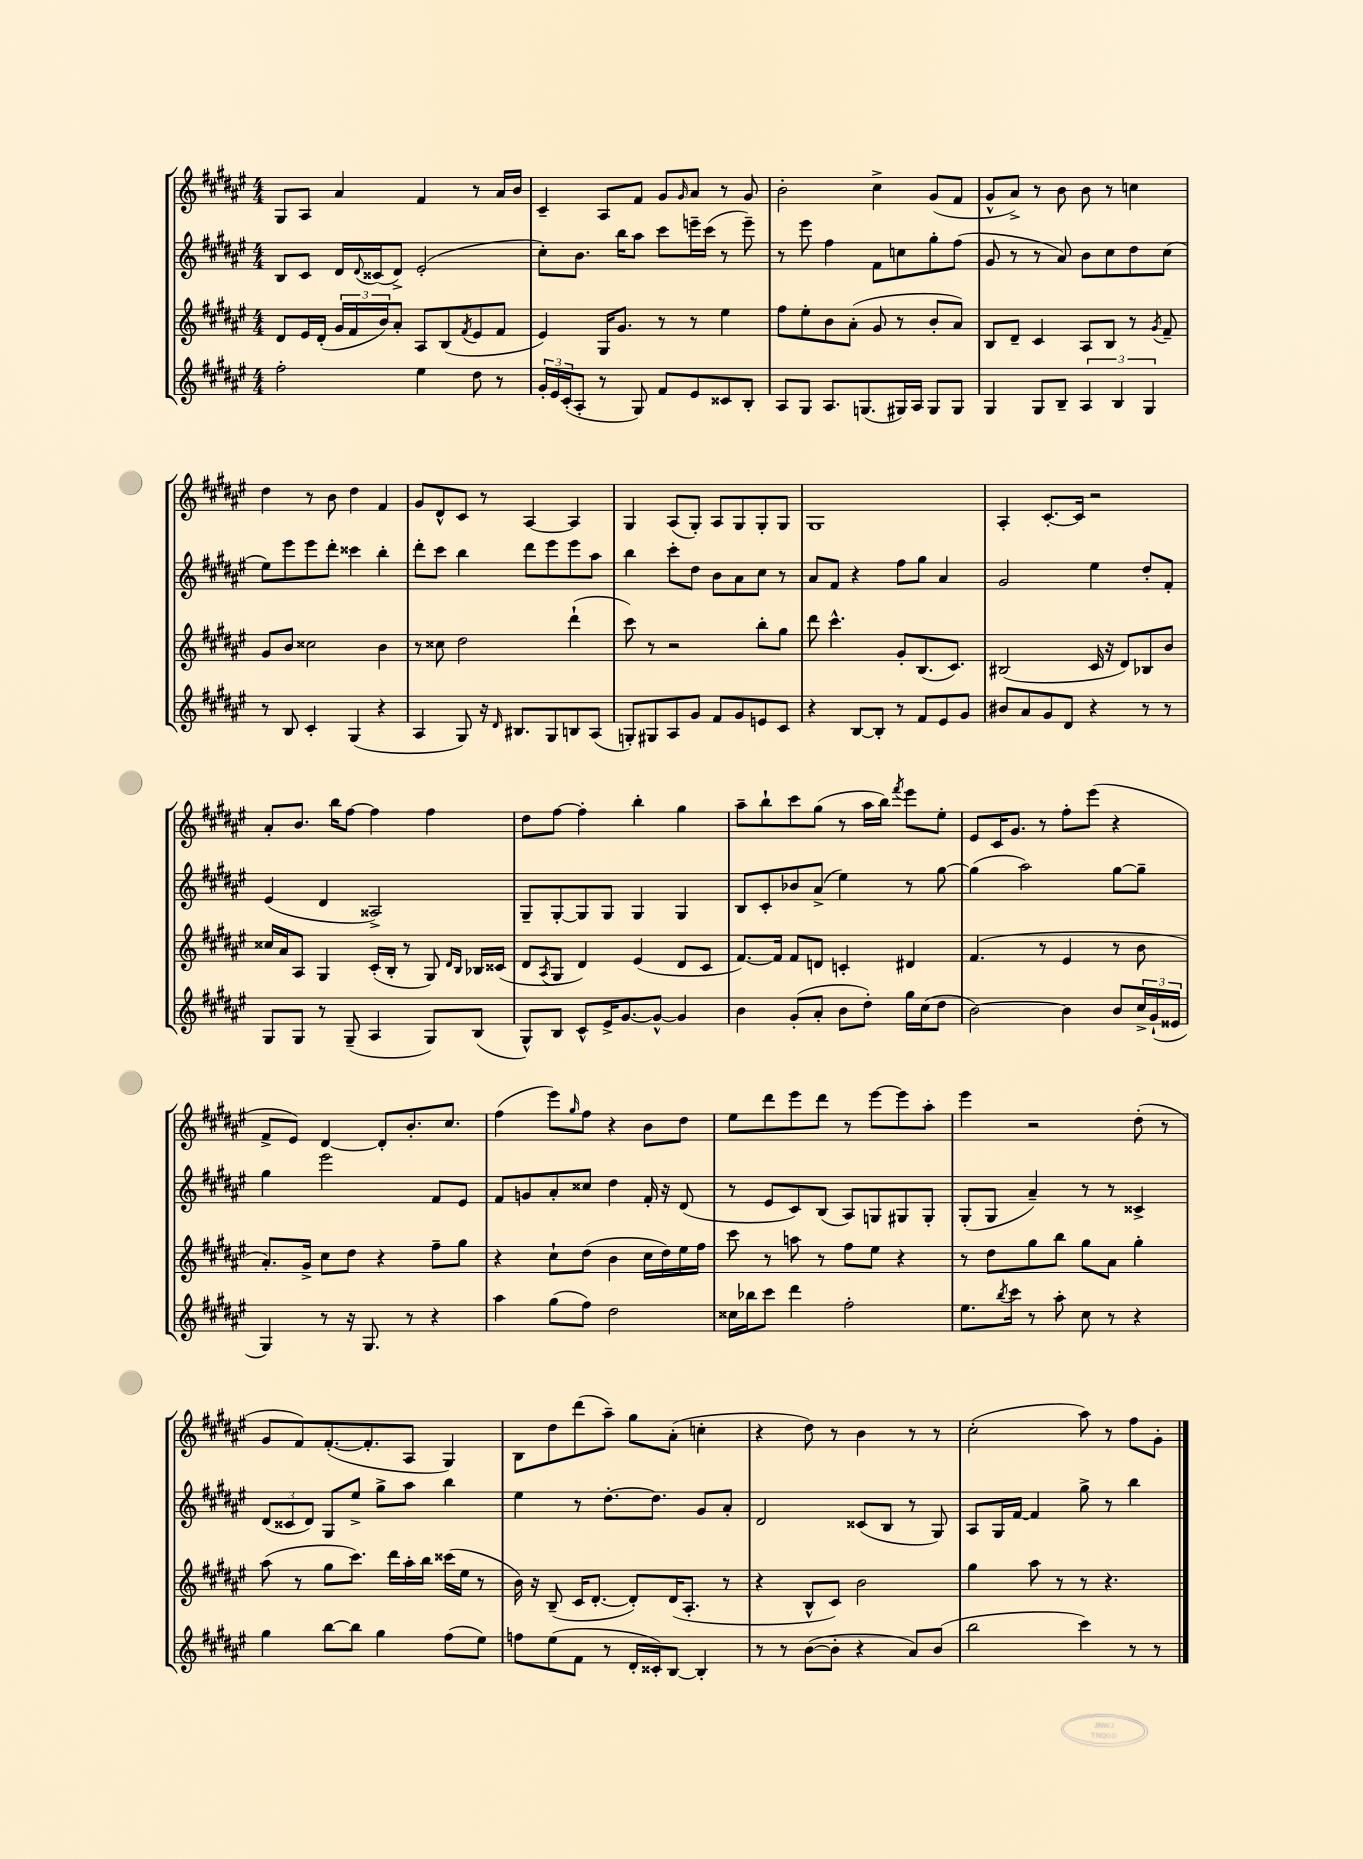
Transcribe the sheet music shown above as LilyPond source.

<<
\new StaffGroup <<
\new Staff = "s0" {
    \clef treble \key fis \major \numericTimeSignature \time 4/4
    gis8 ais8 ais'4 fis'4 r8 ais'16 b'16 |
    cis'4-- ais8 fis'8 gis'8 \grace { gis'16 } ais'8 r8 gis'8 |
    b'2-. cis''4-> gis'8( fis'8 |
    gis'8-^ ais'8->) r8 b'8 b'8 r8 c''4 |
    dis''4 r8 b'8 dis''4 fis'4 |
    gis'8 dis'8-^ cis'8 r8 ais4~ ais4 |
    gis4 ais8( gis8-.) ais8 gis8 gis8-. gis8 |
    gis1 |
    ais4-. cis'8.~-. cis'16 r2 |
    ais'8-. b'8. b''16 fis''8~ fis''4 fis''4 |
    dis''8 fis''8~ fis''4-. b''4-. gis''4 |
    ais''8-- b''8-! cis'''8 gis''8( r8 ais''16 b''16) \acciaccatura { fis'''8 } eis'''8 eis''8-. |
    eis'8 cis'16 gis'8. r8 fis''8-. eis'''8( r4 |
    fis'8-> eis'8) dis'4~ dis'8-. b'8.-. cis''8. |
    fis''4( eis'''8) \grace { gis''16 } fis''8 r4 b'8 dis''8 |
    eis''8 dis'''8 eis'''8 dis'''8 r8 eis'''8~ eis'''8 ais''8-. |
    eis'''4 r2 dis''8-.( r8 |
    gis'8 fis'8) fis'8.~-.( fis'8.-. ais8 gis4) |
    b8 dis''8 dis'''8( ais''8--) gis''8 ais'8-.( c''4-. |
    r4 dis''8) r8 b'4 r8 r8 |
    cis''2-.( ais''8) r8 fis''8 gis'8-. \bar "|." |
}
\new Staff = "s1" {
    \clef treble \key fis \major \numericTimeSignature \time 4/4
    b8 cis'8 dis'16 \appoggiatura { dis'8 } cisis'16( dis'8->) eis'2-.( |
    cis''8-.) b'8. b''16 ais''8 cis'''8 e'''16-- cis'''16( r8 e'''8--) |
    r8 eis'''8 fis''4 fis'8 c''8 gis''8-. fis''8( |
    gis'8 r8 r8 ais'8) b'8 cis''8 dis''8 cis''8( |
    eis''8) eis'''8 eis'''8 dis'''8-. cisis'''4 b''4-. |
    dis'''8-. cis'''8 b''4 dis'''8 eis'''8 eis'''8 ais''8 |
    b''4 cis'''8-. dis''8 b'8 ais'8 cis''8 r8 |
    ais'8 fis'8 r4 fis''8 gis''8 ais'4 |
    gis'2 eis''4 dis''8-. fis'8-. |
    eis'4( dis'4 aisis2->) |
    gis8-- gis8~-. gis8 gis8 gis4 gis4 |
    b8 cis'8-. bes'8 ais'8->( eis''4) r8 gis''8~ |
    gis''4( ais''2) gis''8~ gis''8-- |
    gis''4 eis'''2 fis'8 eis'8 |
    fis'8 g'8 ais'8-. cisis''8 dis''4 fis'16-. r16 dis'8( |
    r8 eis'8 cis'8) b8( ais8) g8 gis8 gis8-. |
    gis8-.( gis8 ais'4--) r8 r8 cisis'4-> |
    \tuplet 3/2 { dis'8( cisis'8 dis'8) } gis8 eis''8-> gis''8-> ais''8 b''4 |
    eis''4 r8 dis''8.~-. dis''8. gis'8 ais'8-. |
    dis'2 cisis'8( b8 r8 gis8) |
    ais8 gis16 fis'16~ fis'4 gis''8-> r8 b''4 \bar "|." |
}
\new Staff = "s2" {
    \clef treble \key fis \major \numericTimeSignature \time 4/4
    dis'8 eis'16 dis'16-.( \tuplet 3/2 { gis'16 fis'16 b'16) } ais'8-. ais8 b8( \acciaccatura { fis'8 } eis'8 fis'8 |
    eis'4) gis16 gis'8. r8 r8 eis''4 |
    fis''8 eis''8-. b'8 ais'8-.( gis'8 r8 b'8-. ais'8) |
    b8 dis'8-- cis'4 ais8 b8 r8 \acciaccatura { gis'8 } fis'8-- |
    gis'8 b'8 cisis''2 b'4 |
    r8 cisis''8 dis''2 dis'''4-!( |
    cis'''8) r8 r2 b''8-. gis''8 |
    dis'''8 cis'''4.-^ gis'8-. b8.( cis'8.) |
    bis2( cis'16 r16 dis'8) bes8 b'8 |
    cisis''16 ais'16 ais8 gis4 cis'16-.( b16-. r8 gis8) \grace { dis'16 b16 } bes16 cisis'16( |
    dis'8 \acciaccatura { ais8 } gis8 dis'4) eis'4( dis'8 cis'8 |
    fis'8.~) fis'16 fis'8 d'8 c'4-. dis'4 |
    fis'4.( r8 eis'4 r8 b'8 |
    ais'8.-.) gis'16-> cis''8 dis''8 r4 fis''8-- gis''8 |
    r4 cis''8-! dis''8( b'4 cis''16 dis''16) eis''16 fis''16 |
    cis'''8 r8 a''8 r8 fis''8 eis''8 r4 |
    r8 dis''8 gis''8 b''8 gis''8 ais'8 gis''4-. |
    ais''8( r8 gis''8 cis'''8.) dis'''16 ais''16-. b''16 cisis'''16( eis''16 r8 |
    b'16) r16 b8--( cis'16 dis'8.~-. dis'8-.) dis'16( ais8.-. r8 |
    r4 b8-^ cis'8) b'2 |
    gis''4 ais''8 r8 r8 r4. \bar "|." |
}
\new Staff = "s3" {
    \clef treble \key fis \major \numericTimeSignature \time 4/4
    fis''2-. eis''4 dis''8 r8 |
    \tuplet 3/2 { gis'16-. eis'16 cis'16-.( } ais8-. r8 gis8) fis'8 eis'8 cisis'8 b8-. |
    ais8 gis8 ais8. g8.( gis16) ais16 gis8 gis8 |
    gis4 gis8 b8-- \tuplet 3/2 { ais4 b4 gis4 } |
    r8 b8 cis'4-. gis4( r4 |
    ais4 gis8) r16 \grace { dis'16 } bis8. gis8 b8 ais8( |
    g8-.) gis8 ais8 gis'8 fis'8 gis'8 e'8 cis'8 |
    r4 b8~ b8-. r8 fis'8 eis'8 gis'8 |
    bis'8 ais'8 gis'8 dis'8 r4 r8 r8 |
    gis8 gis8 r8 gis8--( ais4 gis8) b8( |
    gis8-^) b8 cis'8-^ eis'16-> gis'8.~ gis'8~-^ gis'4 |
    b'4 gis'8-.( ais'8-. b'8 dis''8-.) gis''16 cis''16( dis''8 |
    b'2~) b'4 b'8 \tuplet 3/2 { cis''16-> gis'16-!( eisis'16 } |
    gis4) r8 r16 gis8. r8 r4 |
    ais''4 gis''8( fis''8) dis''2 |
    cisis''16 bes''16 cis'''8 dis'''4 fis''2-. |
    eis''8. \acciaccatura { b''8 } cis'''16 r8 ais''8-. cis''8 r8 r4 |
    gis''4 b''8~ b''8 gis''4 fis''8( eis''8) |
    f''8 eis''8( fis'8 r8 dis'16-. cisis'16-.) b8~ b4-. |
    r8 r8 b'8~( b'8-. r4 ais'8) b'8( |
    b''2 cis'''4) r8 r8 \bar "|." |
}
>>
>>
\layout { \context { \Score \remove "Bar_number_engraver" } }
